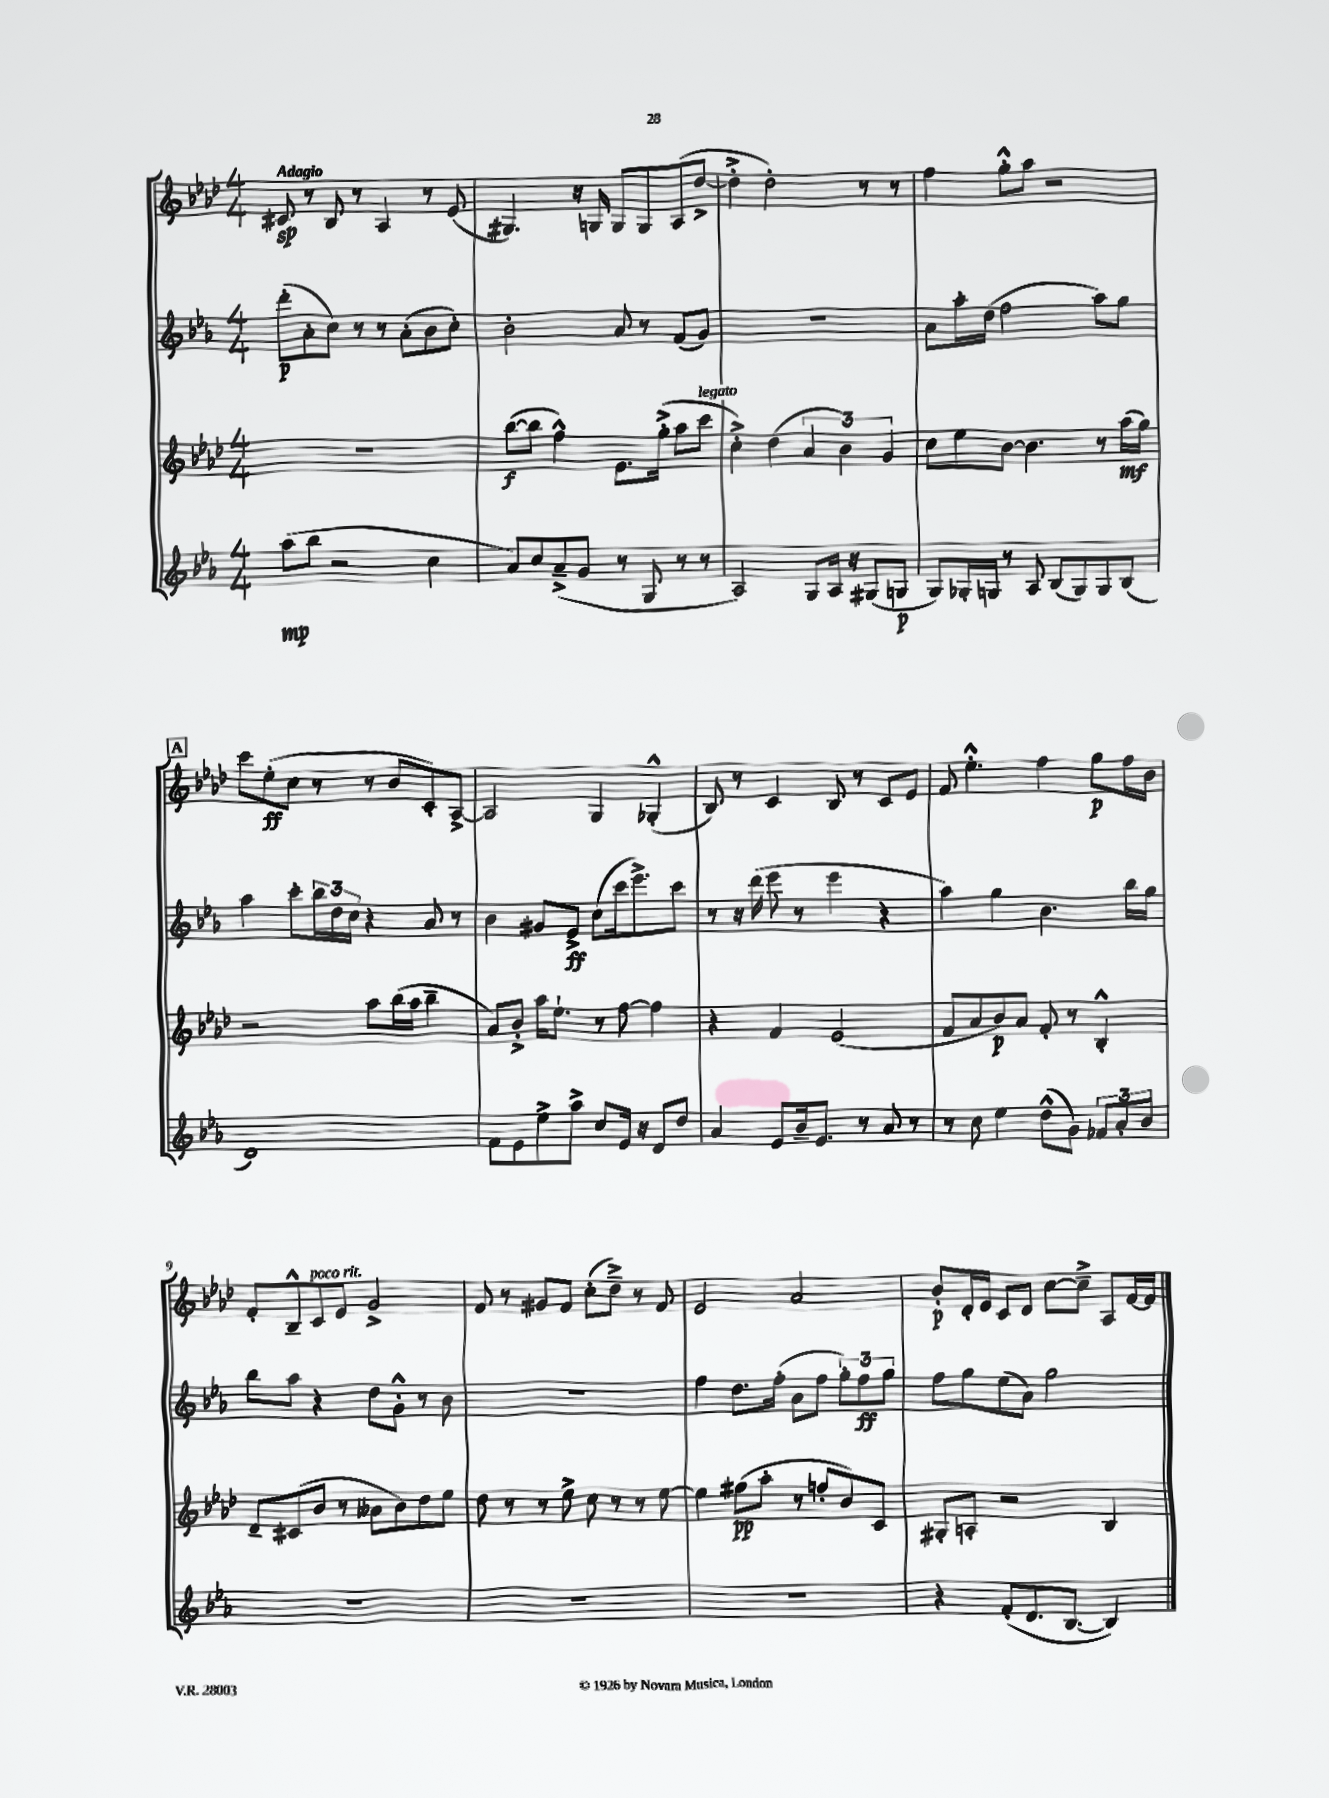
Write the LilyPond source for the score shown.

<<
\new StaffGroup <<
\new Staff = "s0" {
    \clef treble \key aes \major \numericTimeSignature \time 4/4 \tempo "Adagio"
    cis'8\sp r8 bes8 r8 aes4 r8 ees'8( |
    gis4.) r16 g16 g8 g8 aes8( des''8~-> |
    des''4-.-> des''2-.) r8 r8 |
    f''4 g''8-.-^ aes''8 r2 |
    \mark \markup { \box "A" } c'''8 ees''8-.\ff( c''8 r8 r8 bes'8 c'8-.) aes8~-> |
    aes2 g4 ges4-.-^( |
    bes8) r8 c'4 bes8 r8 c'8 ees'8 |
    f'8 ees''4.-.-^ f''4 g''8\p f''16 bes'16 |
    f'8-. bes8---^ c'8^\markup { \italic "poco rit." } ees'8 g'2-> |
    f'8 r8 gis'8 f'8 c''8-.( des''8--->) r8 f'8 |
    ees'2 aes'2 |
    bes'8-.\p des'16-. ees'16 c'8 des'8 c''8~ c''8---> aes8 f'16~ f'16 \bar "|." |
}
\new Staff = "s1" {
    \clef treble \key ees \major \numericTimeSignature \time 4/4
    d'''8-.\p( aes'8-. c''8) r8 r8 aes'8-.( bes'8 c''8-.) |
    bes'2-. aes'8 r8 f'8( g'8) |
    R1 |
    aes'8 aes''16-. d''16( f''2 aes''8) g''8 |
    \mark \markup { \box "A" } aes''4 c'''8-. \tuplet 3/2 { bes''16 d''16 c''16 } r4 aes'8 r8 |
    bes'4 gis'8 ees'8->\ff c''8( c'''16 ees'''8.->) c'''8 |
    r8 r16 d'''16( ees'''8 r8 ees'''4 r4 |
    aes''4) g''4 bes'4. bes''16 g''16 |
    bes''8 aes''8 r4 d''8 g'8-.-^ r8 bes'8 |
    R1 |
    f''4 d''8. f''16-.( aes'8 f''8 \tuplet 3/2 { g''8-.) f''8\ff g''8 } |
    f''8 g''8 ees''8( aes'8) g''2 \bar "|." |
}
\new Staff = "s2" {
    \clef treble \key aes \major \numericTimeSignature \time 4/4
    r1 |
    bes''8~\f( bes''8 f''4-^) ees'8. g''16-.->( aes''8 c'''8^\markup { \italic "legato" } |
    c''4-.->) des''4( \tuplet 3/2 { aes'4 bes'4) g'4 } |
    c''8 ees''8 bes'8~ bes'4. r8 aes''16\mf( g''16) |
    \mark \markup { \box "A" } r2 aes''8 bes''16( aes''16 bes''4-- |
    aes'8) bes'8-.-> aes''16 ees''8.-! r8 f''8~ f''4 |
    r4 f'4 ees'2( |
    f'8 aes'8 bes'8\p) aes'8 f'8-. r8 bes4-.-^ |
    des'8-- cis'8( bes'8 r8 aeses'8 bes'8) des''8 ees''8 |
    des''8 r8 r8 ees''8-> c''8 r8 r8 ees''8~ |
    ees''4 fis''8\pp( aes''8-. r8 f''8-. bes'8) c'8 |
    gis8-. a8-. r2 bes4 \bar "|." |
}
\new Staff = "s3" {
    \clef treble \key ees \major \numericTimeSignature \time 4/4
    aes''8\mp( bes''8 r2 c''4 |
    aes'8) c''8 aes'8--->( g'8 r8 g8 r8 r8 |
    aes2) g8 aes16 r16 gis8( g8\p |
    g8) ges16-. g16 r8 aes8 bes8( g8) g8 bes8( |
    \mark \markup { \box "A" } d'1) |
    f'8 ees'8 ees''8-> aes''8-> c''8 ees'16 r16 d'8 d''8 |
    aes'4 ees'8 bes'16-- ees'8. r8 aes'8 r8 |
    r8 c''8 ees''4 d''8-^( g'8) \tuplet 3/2 { fes'8 aes'8-. bes'8 } |
    R1 |
    R1 |
    R1 |
    r4 f'8-.( d'8. bes8.~ bes4) \bar "|." |
}
>>
>>
